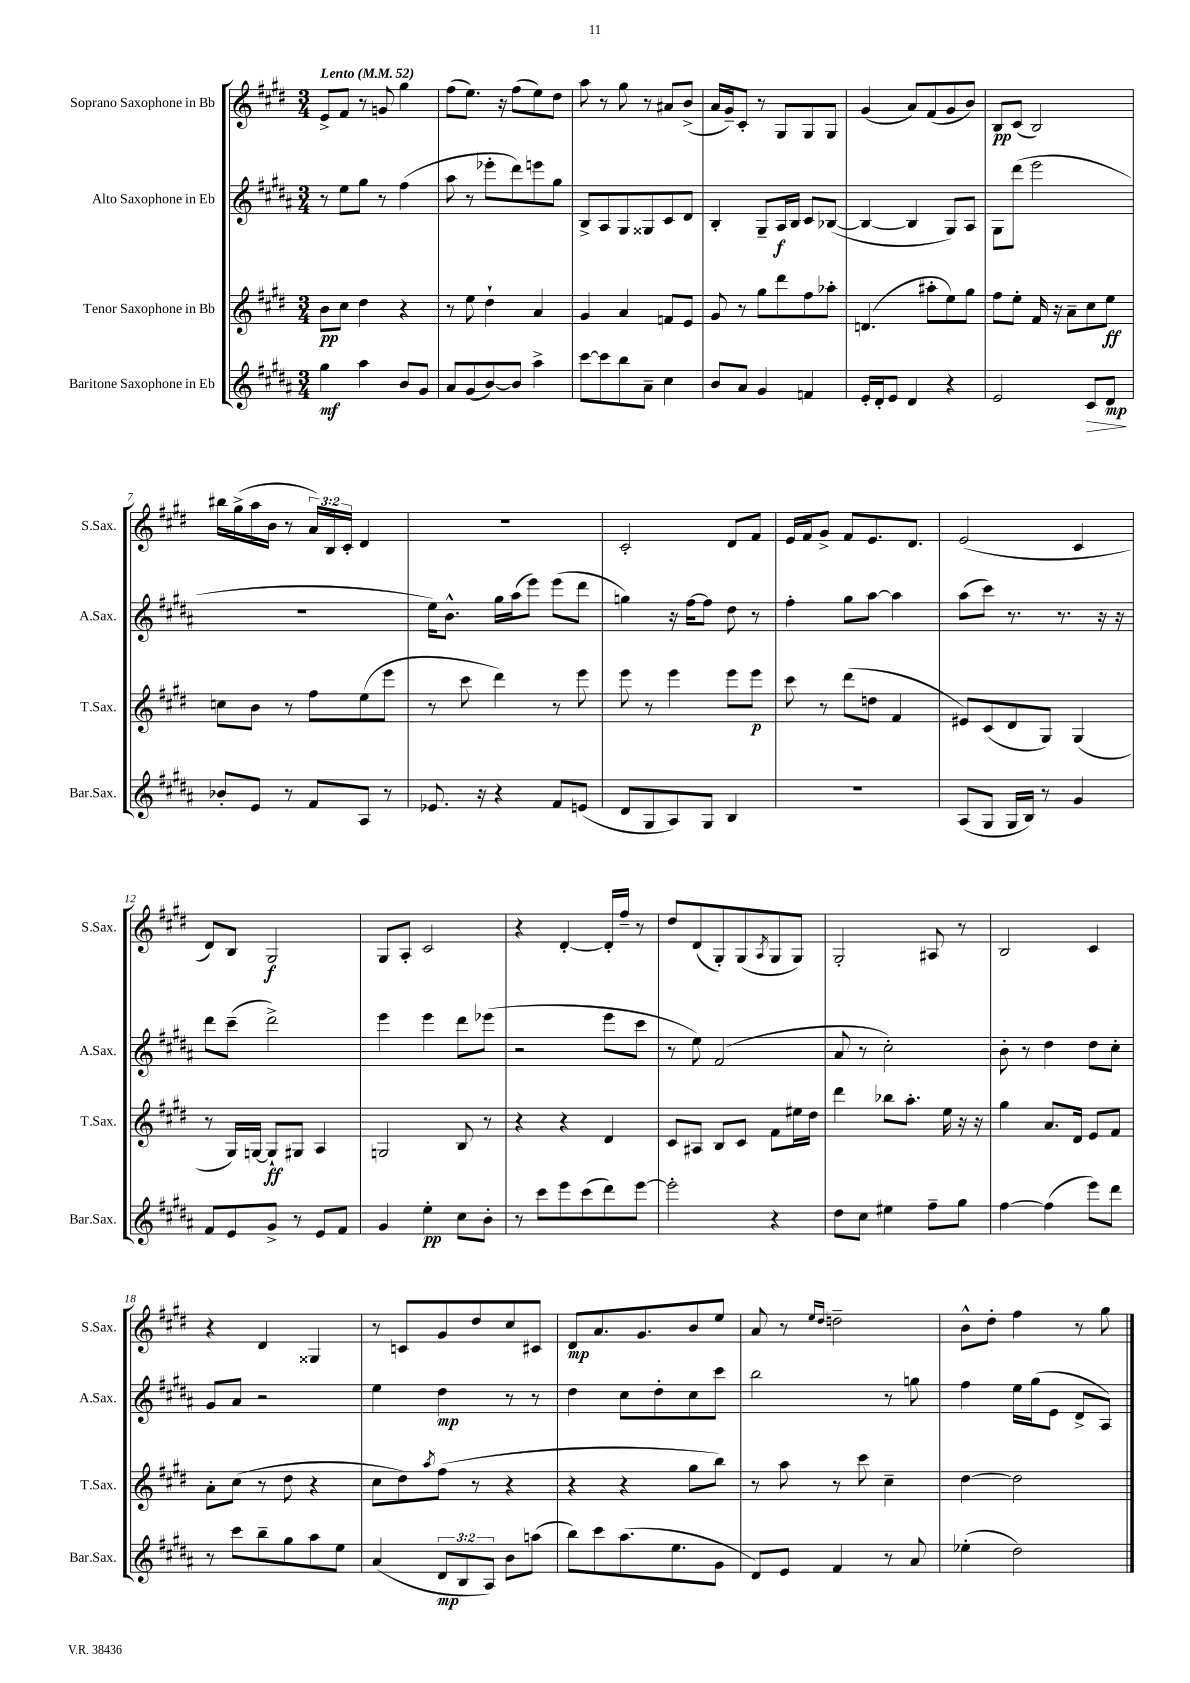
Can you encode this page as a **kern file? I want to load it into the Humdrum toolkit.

**kern	**dynam	**kern	**dynam	**kern	**dynam	**kern	**dynam
*part4	*part4	*part3	*part3	*part2	*part2	*part1	*part1
*staff4	*staff4	*staff3	*staff3	*staff2	*staff2	*staff1	*staff1
*I"Baritone Saxophone in Eb	*	*I"Tenor Saxophone in Bb	*	*I"Alto Saxophone in Eb	*	*I"Soprano Saxophone in Bb	*
*I'Bar.Sax.	*	*I'T.Sax.	*	*I'A.Sax.	*	*I'S.Sax.	*
*clefG2	*	*clefG2	*	*clefG2	*	*clefG2	*
*k[f#c#g#d#a#]	*	*k[f#c#g#d#]	*	*k[f#c#g#d#a#]	*	*k[f#c#g#d#]	*
*M3/4	*	*M3/4	*	*M3/4	*	*M3/4	*
*MM52	*	*MM52	*	*MM52	*	*MM52	*
=1	=1	=1	=1	=1	=1	=1	=1
!	!	!	!	!	!	!LO:TX:a:B:t=Lento	!
4gg#\	mf	8b\L	pp	8r	.	8e^/L	.
.	.	8cc#\J	.	8ee\L	.	8f#/J	.
4aa#\	.	4dd#\	.	8gg#\J	.	8r	.
.	.	.	.	8r	.	8gn/	.
8b/L	.	4r	.	(4ff#\	.	4gg#\	.
8g#/J	.	.	.	.	.	.	.
=2	=2	=2	=2	=2	=2	=2	=2
8a#/L	.	8r	.	8aa#\	.	(8ff#\L	.
(8g#/	.	8ee\	.	8r	.	8.ee\J)	.
[8b/)	.	4dd#`\	.	8eee-X'\L	.	.	.
.	.	.	.	.	.	16r	.
8b/J]	.	.	.	8ddd#\)	.	(8ff#\L	.
4aa#^\	.	4a/	.	8eeen\	.	8ee\)	.
.	.	.	.	8gg#\J	.	8dd#\J	.
=3	=3	=3	=3	=3	=3	=3	=3
[8ccc#\L	.	4g#/	.	8B^/L	.	8aa\	.
8ccc#\]	.	.	.	8A#/	.	8r	.
8bb\	.	4a/	.	8G#/	.	8gg#\	.
8a#~\J	.	.	.	8G##X/	.	8r	.
4cc#\	.	8fn/L	.	8c#/	.	8a#X/L	.
.	.	8e/J	.	8d#/J	.	(8b^/J	.
=4	=4	=4	=4	=4	=4	=4	=4
8b/L	.	8g#/	.	4B'/	.	16a/LL	.
.	.	.	.	.	.	16g#~/J)	.
8a#/J	.	8r	.	.	.	8c#'/J	.
4g#/	.	8gg#\L	.	8G#~/L	.	8r	.
.	.	8ddd#\	.	16A#/L	f	8G#/L	.
.	.	.	.	16B/JJ	.	.	.
4fn/	.	8ff#\	.	8c#/L	.	8G#/	.
.	.	8aa-X'\J	.	([8B-X/J	.	8G#/J	.
=5	=5	=5	=5	=5	=5	=5	=5
16e'/LL	.	(4.dn/	.	4B-/_	.	(4g#/	.
16d#'/J	.	.	.	.	.	.	.
8e/J	.	.	.	.	.	.	.
4d#/	.	.	.	4B-/]	.	8a/L)	.
.	.	8aa#X'\L	.	.	.	(8f#/	.
4r	.	8ee\)	.	8G#/L)	.	8g#/	.
.	.	8gg#\J	.	8A#/J	.	8b/J)	.
=6	=6	=6	=6	=6	=6	=6	=6
2e/	.	8ff#\L	.	8G#\L	.	8B/L	pp
.	.	8ee'\J	.	(8ddd#\J	.	(8c#/J	.
.	.	16f#/	.	2eee\	.	2B/)	.
.	.	16r	.	.	.	.	.
.	.	8a~\L	.	.	.	.	.
!	!LO:HP:b	!	!	!	!	!	!
8c#/L	>	8cc#\	.	.	.	.	.
8d#/J	mp	8ee\J	ff	.	.	.	.
.	]	.	.	.	.	.	.
!!LO:LB:g=z
=7	=7	=7	=7	=7	=7	=7	=7
8b-X'/L	.	8ccn\L	.	2.r	.	16bb#X\LL	.
.	.	.	.	.	.	(16gg#^\	.
8e/J	.	8b\J	.	.	.	16aa\	.
.	.	.	.	.	.	16b\JJ	.
8r	.	8r	.	.	.	8r	.
8f#/L	.	8ff#\L	.	.	.	24a/LL)	.
.	.	.	.	.	.	24B/	.
.	.	.	.	.	.	24c#'/JJ	.
8A#/J	.	(8ee\	.	.	.	4d#/	.
8r	.	8eee\J	.	.	.	.	.
=8	=8	=8	=8	=8	=8	=8	=8
8.e-X/	.	8r	.	16ee\KL)	.	2.r	.
.	.	.	.	8.b^^\J	.	.	.
.	.	8ccc#\	.	.	.	.	.
16r	.	.	.	.	.	.	.
4r	.	4ddd#\)	.	16gg#\LL	.	.	.
.	.	.	.	(16aa#\J	.	.	.
.	.	.	.	8eee\J)	.	.	.
8f#/L	.	8r	.	(8eee\L	.	.	.
(8en/J	.	8eee\	.	8ddd#\J	.	.	.
=9	=9	=9	=9	=9	=9	=9	=9
8d#/L	.	8eee\	.	4ggn\)	.	2c#'/	.
8G#/	.	8r	.	.	.	.	.
8A#/)	.	4eee\	.	16r	.	.	.
.	.	.	.	[16ff#\KL	.	.	.
8G#/J	.	.	.	8ff#\J]	.	.	.
4B/	.	8eee\L	.	8dd#\	.	8d#/L	.
.	.	8eee\J	p	8r	.	8f#/J	.
=10	=10	=10	=10	=10	=10	=10	=10
2.r	.	8ccc#\	.	4ff#'\	.	16e/LL	.
.	.	.	.	.	.	16f#/J	.
.	.	8r	.	.	.	8g#^/J	.
.	.	(8ddd#\L	.	8gg#\L	.	8f#/L	.
.	.	8ddn\J	.	[8aa#\J	.	8.e/	.
.	.	4f#/	.	4aa#\]	.	.	.
.	.	.	.	.	.	8.d#/J	.
=11	=11	=11	=11	=11	=11	=11	=11
(8A#/L	.	8e#X/L)	.	(8aa#\L	.	(2e/	.
8G#/J	.	(8c#/	.	8ccc#\J)	.	.	.
16G#/LL	.	8d#/	.	8.r	.	.	.
16B/JJ)	.	.	.	.	.	.	.
8r	.	8G#/J)	.	.	.	.	.
.	.	.	.	8.r	.	.	.
4g#/	.	(4G#/	.	.	.	4c#/	.
.	.	.	.	16r	.	.	.
.	.	.	.	16r	.	.	.
!!LO:LB:g=z
=12	=12	=12	=12	=12	=12	=12	=12
8f#/L	.	8r	.	8ddd#\L	.	8d#/L)	.
8e/	.	16G#/LL)	.	(8ccc#~\J	.	8B/J	.
.	.	[16Gn/JJ	.	.	.	.	.
8g#^/J	.	8G`/L]	ff	2ddd#^\)	.	2G#/	f
8r	.	8G#X/J	.	.	.	.	.
8e/L	.	4A/	.	.	.	.	.
8f#/J	.	.	.	.	.	.	.
=13	=13	=13	=13	=13	=13	=13	=13
4g#/	.	2Gn/	.	4eee\	.	8G#/L	.
.	.	.	.	.	.	8A'/J	.
4ee'\	pp	.	.	4eee\	.	2c#/	.
8cc#\L	.	8B/	.	8ddd#\L	.	.	.
8b'\J	.	8r	.	(8eee-X\J	.	.	.
=14	=14	=14	=14	=14	=14	=14	=14
8r	.	4r	.	2r	.	4r	.
8ccc#\L	.	.	.	.	.	.	.
8eee\	.	4r	.	.	.	[4d#'/	.
(8ccc#\	.	.	.	.	.	.	.
8ddd#\)	.	4d#/	.	8eee\L	.	16d#'/LL]	.
.	.	.	.	.	.	16ff#~/JJ	.
[8eee\J	.	.	.	8ccc#\J	.	8r	.
=15	=15	=15	=15	=15	=15	=15	=15
2eee'\]	.	8c#/L	.	8r	.	8dd#/L	.
.	.	8A#X/J	.	8ee\)	.	(8d#/	.
.	.	8B/L	.	(2f#/	.	8G#'/)	.
.	.	8c#/J	.	.	.	(8G#/	.
.	.	.	.	.	.	8qA/	.
4r	.	8f#\L	.	.	.	8G#/	.
.	.	16ee#X\L	.	.	.	8G#/J)	.
.	.	16dd#\JJ	.	.	.	.	.
=16	=16	=16	=16	=16	=16	=16	=16
8dd#\L	.	4ddd#\	.	8a#/	.	2G#'/	.
8cc#\J	.	.	.	8r	.	.	.
4ee#X\	.	8bb-X\L	.	2cc#'\)	.	.	.
.	.	8.aa'\J	.	.	.	.	.
8ff#~\L	.	.	.	.	.	8A#X/	.
.	.	16ee\	.	.	.	.	.
8gg#\J	.	16r	.	.	.	8r	.
.	.	16r	.	.	.	.	.
=17	=17	=17	=17	=17	=17	=17	=17
[4ff#\	.	4gg#\	.	8b'\	.	2B/	.
.	.	.	.	8r	.	.	.
(4ff#\]	.	8.a/L	.	4dd#\	.	.	.
.	.	16d#/Jk	.	.	.	.	.
8eee\L)	.	8e/L	.	8dd#\L	.	4c#/	.
8ddd#\J	.	8f#/J	.	8cc#'\J	.	.	.
!!LO:LB:g=z
=18	=18	=18	=18	=18	=18	=18	=18
8r	.	8a'\L	.	8g#/L	.	4r	.
8ccc#\L	.	(8cc#\J	.	8a#/J	.	.	.
8bb~\	.	8r	.	2r	.	4d#/	.
8gg#\	.	8dd#\	.	.	.	.	.
8aa#\	.	4r	.	.	.	4G##X/	.
8ee\J	.	.	.	.	.	.	.
=19	=19	=19	=19	=19	=19	=19	=19
(4a#/	.	8cc#\L	.	4ee\	.	8r	.
.	.	8dd#\)	.	.	.	8cn/L	.
.	.	8qaa/	.	.	.	.	.
12d#/L	mp	(8ff#\J	.	4dd#\	mp	8g#/	.
12B/	.	.	.	.	.	.	.
.	.	8r	.	.	.	8dd#/	.
12A#/J)	.	.	.	.	.	.	.
8b\L	.	4r	.	8r	.	8cc#/	.
(8aan\J	.	.	.	8r	.	8c#X/J	.
=20	=20	=20	=20	=20	=20	=20	=20
8bb\L)	.	4r	.	4dd#\	.	8d#/L	mp
8ccc#\	.	.	.	.	.	8.a/	.
(8.aa#\	.	4r	.	8cc#\L	.	.	.
.	.	.	.	.	.	8.g#/	.
.	.	.	.	8dd#'\	.	.	.
8.ee\	.	.	.	.	.	.	.
.	.	8gg#\L	.	8cc#\	.	8b/	.
8g#\J	.	8bb\J)	.	8ccc#\J	.	8ee/J	.
=21	=21	=21	=21	=21	=21	=21	=21
8d#/L)	.	8r	.	2bb\	.	8a/	.
8e/J	.	8aa\	.	.	.	8r	.
.	.	.	.	.	.	16qqee/LL	.
.	.	.	.	.	.	16qqdd#/JJ	.
4f#/	.	8r	.	.	.	2ddn~\	.
.	.	8ccc#\	.	.	.	.	.
8r	.	4cc#~\	.	8r	.	.	.
8a#/	.	.	.	8ggn\	.	.	.
=22	=22	=22	=22	=22	=22	=22	=22
(4ee-X'\	.	[4dd#\	.	4ff#\	.	8b^^\L	.
.	.	.	.	.	.	8dd#'\J	.
2dd#\)	.	2dd#\]	.	16ee\LL	.	4ff#\	.
.	.	.	.	(16gg#\J	.	.	.
.	.	.	.	8e\J	.	.	.
.	.	.	.	8d#^/L	.	8r	.
.	.	.	.	8A#/J)	.	8gg#\	.
==	==	==	==	==	==	==	==
*-	*-	*-	*-	*-	*-	*-	*-
